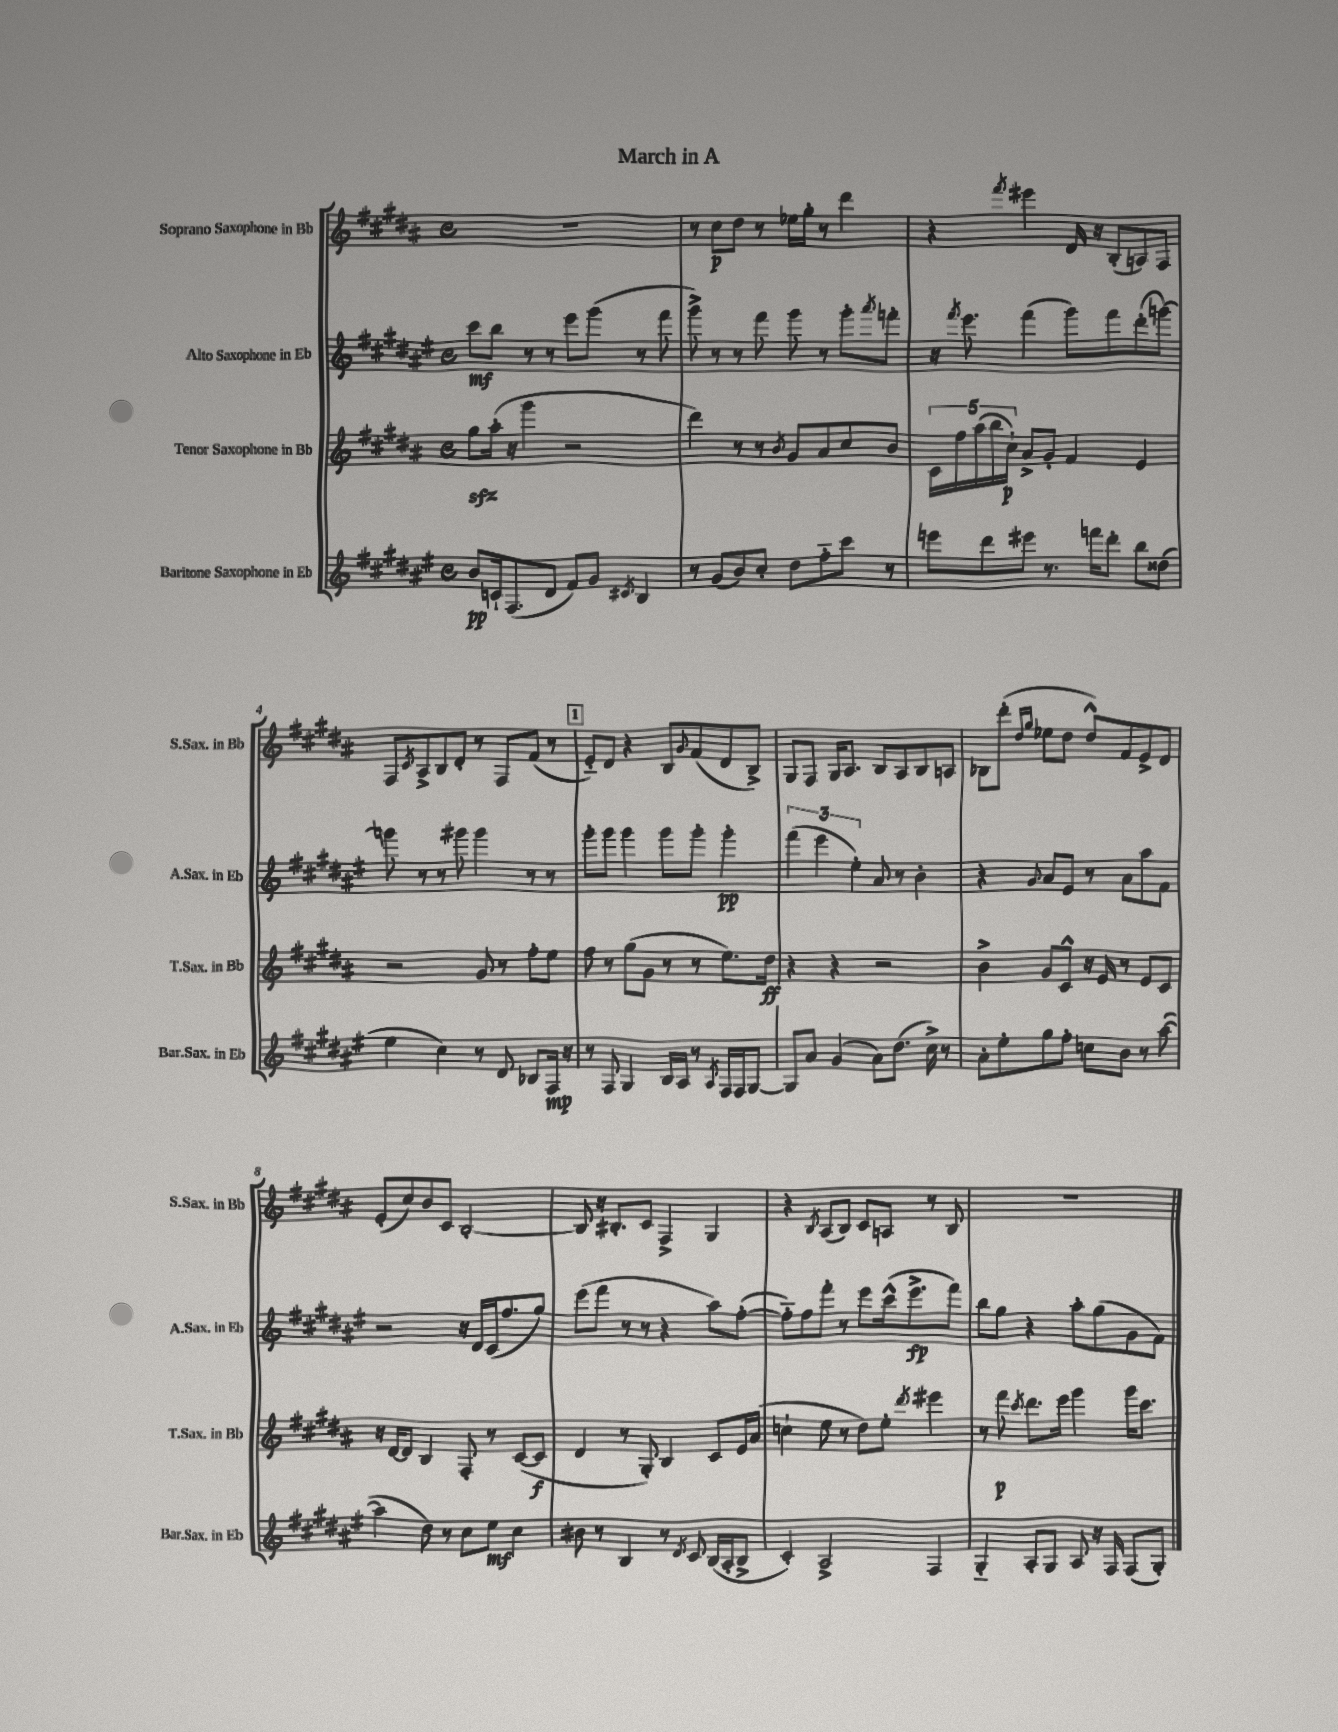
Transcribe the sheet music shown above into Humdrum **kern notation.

**kern	**dynam	**kern	**dynam	**kern	**dynam	**kern	**dynam
*part4	*part4	*part3	*part3	*part2	*part2	*part1	*part1
*staff4	*staff4	*staff3	*staff3	*staff2	*staff2	*staff1	*staff1
*I"Baritone Saxophone in Eb	*	*I"Tenor Saxophone in Bb	*	*I"Alto Saxophone in Eb	*	*I"Soprano Saxophone in Bb	*
*I'Bar.Sax. in Eb	*	*I'T.Sax. in Bb	*	*I'A.Sax. in Eb	*	*I'S.Sax. in Bb	*
*clefG2	*	*clefG2	*	*clefG2	*	*clefG2	*
*k[f#c#g#d#a#e#]	*	*k[f#c#g#d#a#]	*	*k[f#c#g#d#a#e#]	*	*k[f#c#g#d#a#]	*
*M4/4	*	*M4/4	*	*M4/4	*	*M4/4	*
*met(c)	*	*met(c)	*	*met(c)	*	*met(c)	*
=1	=1	=1	=1	=1	=1	=1	=1
8b/L	pp	8gg#zz\L	.	8ccc#\L	mf	1r	.
16cn`/k	.	(16aa#'\Jk	.	8bb\J	.	.	.
(8.F#/	.	16r	.	.	.	.	.
.	.	4ggg#\	.	8r	.	.	.
8d#/J	.	.	.	8r	.	.	.
8f#/L)	.	2r	.	8eee#\L	.	.	.
8g#/J	.	.	.	(8ggg#\J	.	.	.
8qc#X/	.	.	.	.	.	.	.
4B/	.	.	.	8r	.	.	.
.	.	.	.	8fff#\	.	.	.
=2	=2	=2	=2	=2	=2	=2	=2
8r	.	4ddd#\)	.	8ggg#^\)	.	8r	.
(8g#/L	.	.	.	8r	.	8cc#\L	p
8b/)	.	8r	.	8r	.	8dd#\J	.
8cc#'/J	.	8r	.	8fff#\	.	8r	.
.	.	8qb/	.	.	.	.	.
8dd#\L	.	8g#/L	.	8ggg#\	.	16ee-X\LL	.
.	.	.	.	.	.	16gg#'\JJ	.
8ff#\	.	8a#/	.	8r	.	8r	.
8ccc#\J	.	8cc#/	.	8ggg#'\L	.	4ddd#\	.
.	.	.	.	8qaaa#/	.	.	.
8r	.	8b/J	.	8fffn'\J	.	.	.
=3	=3	=3	=3	=3	=3	=3	=3
8eeen\L	.	20c#\LL	.	16r	.	4r	.
.	.	20ff#\	.	.	.	.	.
.	.	.	.	8qfff#/	.	.	.
.	.	.	.	8.eee#\	.	.	.
.	.	(20aa#\	.	.	.	.	.
8ddd#\	.	.	.	.	.	.	.
.	.	20bb\	.	.	.	.	.
.	.	20cc#`\JJ)	p	.	.	.	.
.	.	.	.	.	.	8qfff#/	.
8eee#X\J	.	8a#^/L	.	(4fff#\	.	4eee#X\	.
8.r	.	8g#'/J	.	.	.	.	.
.	.	4f#/	.	8ggg#\L)	.	16d#/	.
16fffn\KL	.	.	.	.	.	16r	.
8ddd#'\J	.	.	.	8fff#\	.	(8B'/L	.
8bb\L	.	4e/	.	(8ddd#'\	.	8An/)	.
(8dd##X\J	.	.	.	[8gggn\J)	.	8F#/J	.
!!LO:LB:g=z
=4	=4	=4	=4	=4	=4	=4	=4
4ee#\	.	2r	.	8gggn\]	.	8F#/L	.
.	.	.	.	.	.	8qc#/	.
.	.	.	.	8r	.	8A#^/	.
4cc#\)	.	.	.	8r	.	8B/	.
.	.	.	.	8ggg#X\	.	8d#'/J	.
8r	.	8g#/	.	4ggg#\	.	8r	.
8d#/	.	8r	.	.	.	8F#/L	.
8B-X/L	.	8ff#'\L	.	8r	.	(8f#/J	.
16F#/Jk	mp	8ee\J	.	8r	.	8r	.
16r	.	.	.	.	.	.	.
!!LO:REH:place=s1:t=1
=5	=5	=5	=5	=5	=5	=5	=5
8r	.	8ff#\	.	8ggg#'\L	.	8e/L)	.
8F#/	.	8r	.	8ggg#\J	.	8d#/J	.
4G#/	.	(8gg#\L	.	4ggg#\	.	4r	.
.	.	8g#\J	.	.	.	.	.
16B/LL	.	8r	.	8ggg#\L	.	8B/L	.
16A#/JJ	.	.	.	.	.	.	.
.	.	.	.	.	.	8qqg#/	.
8r	.	8r	.	8ggg#'\J	.	(8f#/	.
8qA#/	.	.	.	.	.	.	.
16F#/LL	.	8.ee\L)	.	4ggg#'\	pp	8d#/	.
16F#/J	.	.	.	.	.	.	.
[8G#/J	.	.	.	.	.	8B^/J)	.
.	.	16dd#\Jk	ff	.	.	.	.
=6	=6	=6	=6	=6	=6	=6	=6
8G#/L]	.	4r	.	(6fff#\	.	8G#/L	.
8a#/J	.	.	.	.	.	8F#/J	.
.	.	.	.	6eee#\	.	.	.
(4g#/	.	4r	.	.	.	16G#/KL	.
.	.	.	.	.	.	8.A#/J	.
.	.	.	.	6ee#'\)	.	.	.
8a#\L)	.	2r	.	8a#/	.	8B/L	.
(8.dd#\J	.	.	.	8r	.	8A#/	.
.	.	.	.	4b'\	.	8B/	.
16cc#^\)	.	.	.	.	.	.	.
8r	.	.	.	.	.	8An/J	.
=7	=7	=7	=7	=7	=7	=7	=7
8a#'\L	.	4b^\	.	4r	.	8B-X\L	.
8ee#'\	.	.	.	.	.	(8ddd#'\J	.
.	.	.	.	.	.	16qqdd#/LL	.
.	.	.	.	8qqg#/	.	16qqgg#/JJ	.
8gg#\	.	8g#/L	.	8a#/L	.	8ee-X\L	.
8ff#'\J	.	8c#^^/J	.	8e#/J	.	8dd#\J	.
8ccn\L	.	16r	.	8r	.	8dd#^^/L)	.
.	.	16e/	.	.	.	.	.
8b\J	.	8r	.	8a#\L	.	8f#/	.
8r	.	8e/L	.	8aa#\	.	8e^/	.
([8aa#\	.	8c#/J	.	8f#\J	.	8d#/J	.
!!LO:LB:g=z
=8	=8	=8	=8	=8	=8	=8	=8
4aa#\]	.	16r	.	2r	.	(8e'/L	.
.	.	[16d#/KL	.	.	.	.	.
.	.	8d#/J]	.	.	.	8cc#/)	.
8dd#\)	.	4B/	.	.	.	8b/	.
8r	.	.	.	.	.	8c#/J	.
8cc#\L	.	8F#'/	.	16r	.	[2B'/	.
.	.	.	.	16d#/LL	.	.	.
8ee#\J	mf	8r	.	(16c#/J	.	.	.
.	.	.	.	8.ff#/	.	.	.
4cc#\	.	([8c#/L	.	.	.	.	.
.	.	8c#/J]	f	8gg#/J)	.	.	.
=9	=9	=9	=9	=9	=9	=9	=9
8b#X\	.	4d#/	.	(8eee#\L	.	8B/]	.
8r	.	.	.	8fff#\J	.	16r	.
.	.	.	.	.	.	8.B#X'/L	.
4B/	.	8r	.	8r	.	.	.
.	.	8G#'/)	.	8r	.	8c#/J	.
8r	.	4B/	.	4r	.	4F#^/	.
8qd#/	.	.	.	.	.	.	.
8c#/	.	.	.	.	.	.	.
(16B/LL	.	8c#/L	.	8aa#\L)	.	4G#/	.
16A#'/J	.	.	.	.	.	.	.
8B^/J	.	16e/L	.	([8ff#'\J	.	.	.
.	.	(16a#/JJ	.	.	.	.	.
=10	=10	=10	=10	=10	=10	=10	=10
4c#'/)	.	4ccn`\	.	8ff#\L])	.	4r	.
.	.	.	.	8ff#\	.	.	.
.	.	.	.	.	.	8qB/	.
2A#^/	.	8ee\	.	8fff#'\J	.	(8A#/L	.
.	.	8r	.	8r	.	8B/J)	.
.	.	8dd#\L)	.	8eee#\L	.	8c#/L	.
.	.	8ee'\J	.	(16ccc#^^\k	.	8An/J	.
.	.	.	.	8.eee#^\	fp	.	.
.	.	8qddd#/	.	.	.	.	.
4F#/	.	4eee#X\	.	.	.	8r	.
.	.	.	.	8fff#\J)	.	8B/	.
=11	=11	=11	=11	=11	=11	=11	=11
4G#/	.	8r	.	8bb\L	.	1r	.
.	.	8fff#\	p	8gg#\J	.	.	.
.	.	8qccc#/	.	.	.	.	.
8A#'/L	.	8.ddd#\L	.	4r	.	.	.
8G#/J	.	.	.	.	.	.	.
.	.	16eee\Jk	.	.	.	.	.
8A#/	.	4ggg#\	.	8aa#'\L	.	.	.
16r	.	.	.	(8gg#\	.	.	.
16F#/	.	.	.	.	.	.	.
(8F#/L	.	16ggg#\KL	.	8g#\	.	.	.
.	.	8.ccc#\J	.	.	.	.	.
8G#'/J)	.	.	.	8f#\J)	.	.	.
==	==	==	==	==	==	==	==
*-	*-	*-	*-	*-	*-	*-	*-
